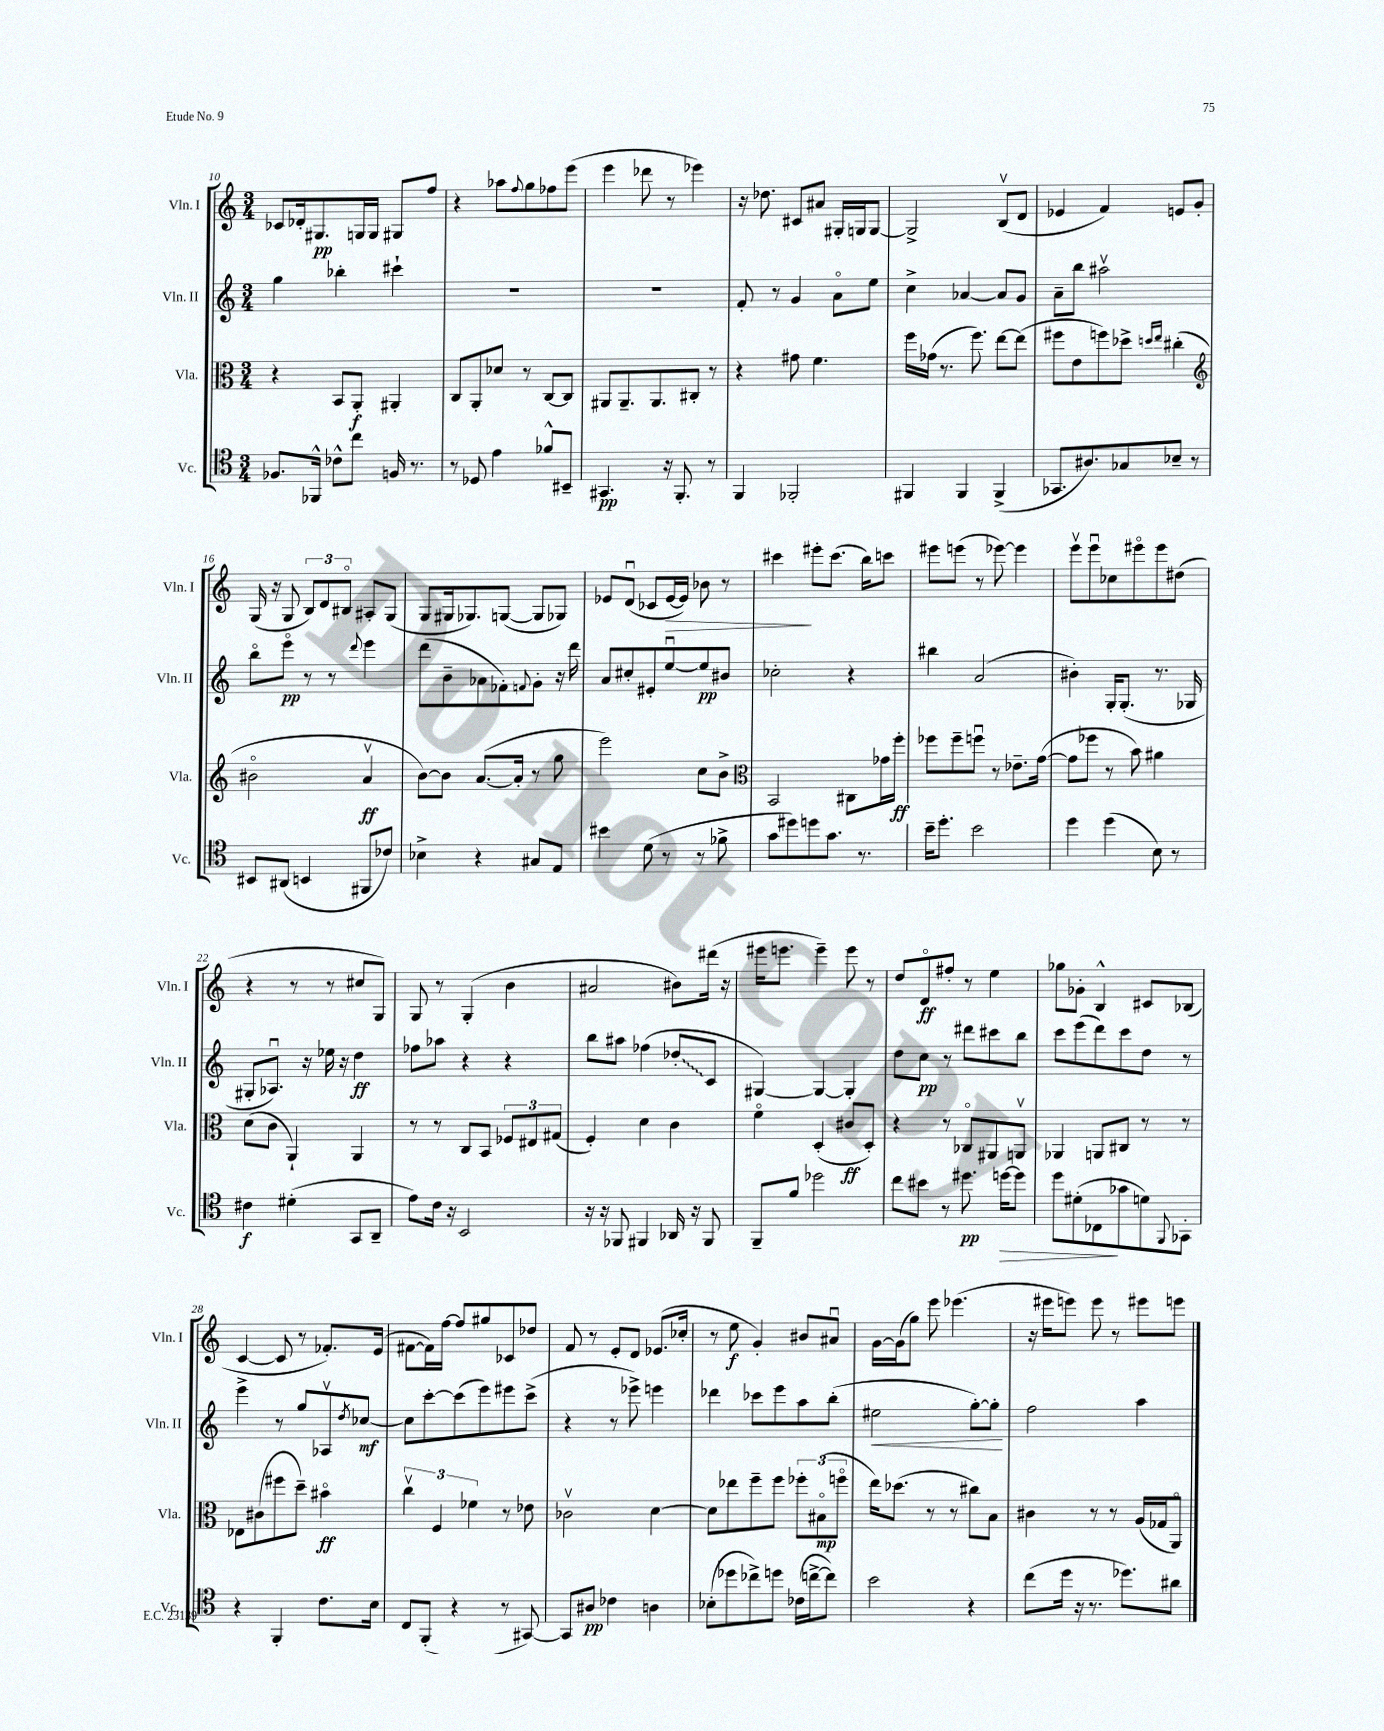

**kern	**kern	**kern	**kern
*staff4	*staff3	*staff2	*staff1
*clefC4	*clefC3	*clefG2	*clefG2
*k[]	*k[]	*k[]	*k[]
*M3/4	*M3/4	*M3/4	*M3/4
8.F-	4r	4gg	8c-
.	.	.	16d-'
16FF-^^	.	.	8.G#
8c-^^	8BB	4bb-'	.
8cc	8AA'	.	16G
.	.	.	16G
16F	4AA#'	4ccc#`	8G#
8.r	.	.	.
.	.	.	8ff
=	=	=	=
8r	8C	2.r	4r
8D-	8AA'	.	.
4e	8d-	.	8aa-
.	.	.	8qqff
.	8r	.	8gg
8f-^^	[8C	.	8ff-
8BB#~	8C]	.	(8eee
=	=	=	=
4.GG#	8AA#	2.r	4eee
.	8.AA#~	.	.
.	.	.	8ddd-
.	8.AA#	.	.
16r	.	.	8r
8.FF'	.	.	.
.	8C#'	.	4eee-)
8r	8r	.	.
=	=	=	=
4FF	4r	8f'	16r
.	.	.	8.dd-
.	.	8r	.
2FF-'	8g#	4g	8c#
.	4.f	.	8a#
.	.	8ao	16G#'
.	.	.	16G
.	.	8ee	[8G
=	=	=	=
4FF#	16ff	4cc^	2G^]
.	(16g-	.	.
.	8.r	.	.
4FF#	.	[4a-	.
.	8.ff)	.	.
(4FF#^	[8ee	8a-]	(8Bv
.	(8ee]	8g	8d
=	=	=	=
8.GG-	8ff#	8a~	4e-
.	8e	8bb	.
8.A#)	.	.	.
.	8ff)	2aa#v	4f)
8G-	8dd-^	.	.
.	16qqdd	.	.
.	16qqee	.	.
8B-~	(4cc#'	.	8e
8r	.	.	8g'
=	=	=	=
*	*clefG2	*	*
8BB#	2b#o	8bbo	(16G
.	.	.	16r
(8AA#	.	8eeeo	8G
4BB	.	8r	12B)
.	.	.	12d
.	.	8r	.
.	.	.	12B#o
.	.	8qqddd	.
8FF#	4av	4eee	8A#'
8c-)	.	.	(8G
=	=	=	=
4B-^	[8b)	(8ddd	8G
.	8b]	8b~	16G#
.	.	.	8.G-)
4r	([8.a	8a-	.
.	.	8f-')	([8G
.	16a']	.	.
.	.	8qqf	.
8G#	8r	8g'	8G]
8E	8gg	16r	8G-)
.	.	16ddd	.
=	=	=	=
4b#	2eee)	8a	8e-
.	.	8cc#'	(8du
(8d	.	8e#'	8c-
8r	.	[8eeu	[16e-
.	.	.	16e-])
8r	8cc	8ee]	8b-
8f-^	8b^	8b#	8r
=	=	=	=
*	*clefC3	*	*
8g	2BB	2cc-'	4ccc#
8dd#)	.	.	.
8dd	.	.	8eee#'
8.g	.	.	(8.ccc#
.	8C#	4r	.
8.r	.	.	16bb)
.	16g-	.	8ccc
.	16ff'	.	.
=	=	=	=
16b~	8ff-	4bb#	8eee#
8.dd'	.	.	.
.	8ff-~	.	(8eee
2b	8ffu	(2a	8r
.	8r	.	[8eee-)
.	8.e-~	.	4eee-]
.	([16g	.	.
=	=	=	=
4dd	8g]	4b#')	8eeev
.	8ff-	.	8eeeu
(4dd	8r	16G'	8cc-
.	.	(8.G'	.
.	8b)	.	8eee#o
8B)	4a#	8.r	8eee#
8r	.	.	(8dd#
.	.	16G-	.
=	=	=	=
4c#	(8d	8G#'	4r
.	8c	8.A-u)	.
(4d#'	4AA`)	.	8r
.	.	16r	.
.	.	16ee-	8r
.	.	16r	.
8GG	4AA	4dd	8cc#
8AA~	.	.	8G)
=	=	=	=
8e)	8r	8ff-	8G
16c	8r	8aa-	8r
16r	.	.	.
2BB	8C	4r	(4G'
.	8BB	.	.
.	12F-	4r	4b
.	12E#	.	.
.	(12G#	.	.
=	=	=	=
16r	4F')	8bb	2a#
16r	.	.	.
8FF-	.	8aa#	.
4FF#	4d	(4ff-	.
16AA-	4c	8dd-'	8b#)
16r	.	.	.
8FF#	.	8c	(16ddd#
.	.	.	16r
=	=	=	=
8FF~	4fo	[4G#)	16eee#
.	.	.	8.eee
8f	.	.	.
2dd-	(4D'	4G#_	4eee~)
.	8c#	4G#']	8eee
.	8D')	.	8r
=	=	=	=
8cc	4r	8dd	8dd
8b#	.	8cc	8do
8r	8r	8r	8ff#'
8.dd#	8C-o	8ddd#	8r
.	8AA#	8ccc#	4ee
[16dd	.	.	.
8dd]	8AAv	8bb	.
=	=	=	=
8dd	4AA-	8ccc	8gg-
(8d#'	.	(8eee	8g-'
8C-	8AA	8ddd)	4B^^
8g-	8C#	8ccc	.
8d)	8r	8dd	8c#
8qqFF	.	.	.
8GG-'	8r	8r	(8B-
=	=	=	=
4r	8E-	4eee^	[4c
.	(8c#	.	.
4FF'	8ff#	8r	8c]
.	8dd~)	8gg	8r
8.c	4b#o	8A-v	8.f-')
.	.	8qdd	.
.	.	[8cc-	.
16B	.	.	(16e
=	=	=	=
8C	6ccv	8cc-]	[8f#
(8FF'	.	[8ccc'	16f#])
.	6F	.	.
.	.	.	[16ff
4r	.	(8ccc]	8ff]
.	6f-	.	.
.	.	8eee)	8gg#
8r	8r	8eee#	8c-
[8GG#)	8e-	(8ccc^	8dd-
=	=	=	=
8GG#]	2c-v	4r	8f
8A#	.	.	8r
4c-	.	8r	8e'
.	.	8eee-^)	8d
4A	[4d	4eee	(8.e-
.	.	.	16cc-'
=	=	=	=
(8B-'	8d]	4ddd-	8r
8dd-	8ee-	.	8ee
8cc-^)	8ff~	8ccc-	4g')
8dd	8ff	8eee	.
(16c-	12ff-'	8aa	8b#
[16cc^	.	.	.
.	(12B#o	.	.
8cc])	.	(8bb'	8a#u
.	12ffo	.	.
=	=	=	=
2b	16ee)	2ee#	[16g
.	(8.dd-	.	(16g]
.	.	.	8gg)
.	8r	.	8eee
.	8r	.	(4.eee-
4r	8cc#)	[8gg')	.
.	8B	8gg']	.
=	=	=	=
(8cc	4c#	2ff	16r
.	.	.	16eee#
16dd	.	.	8eee)
16r	.	.	.
8.r	8r	.	8eee
.	8r	.	8r
8.dd-)	.	.	.
.	(16A	4aa	8eee#
.	16G-	.	.
8a#	8AAo)	.	8eee
==	==	==	==
*-	*-	*-	*-
